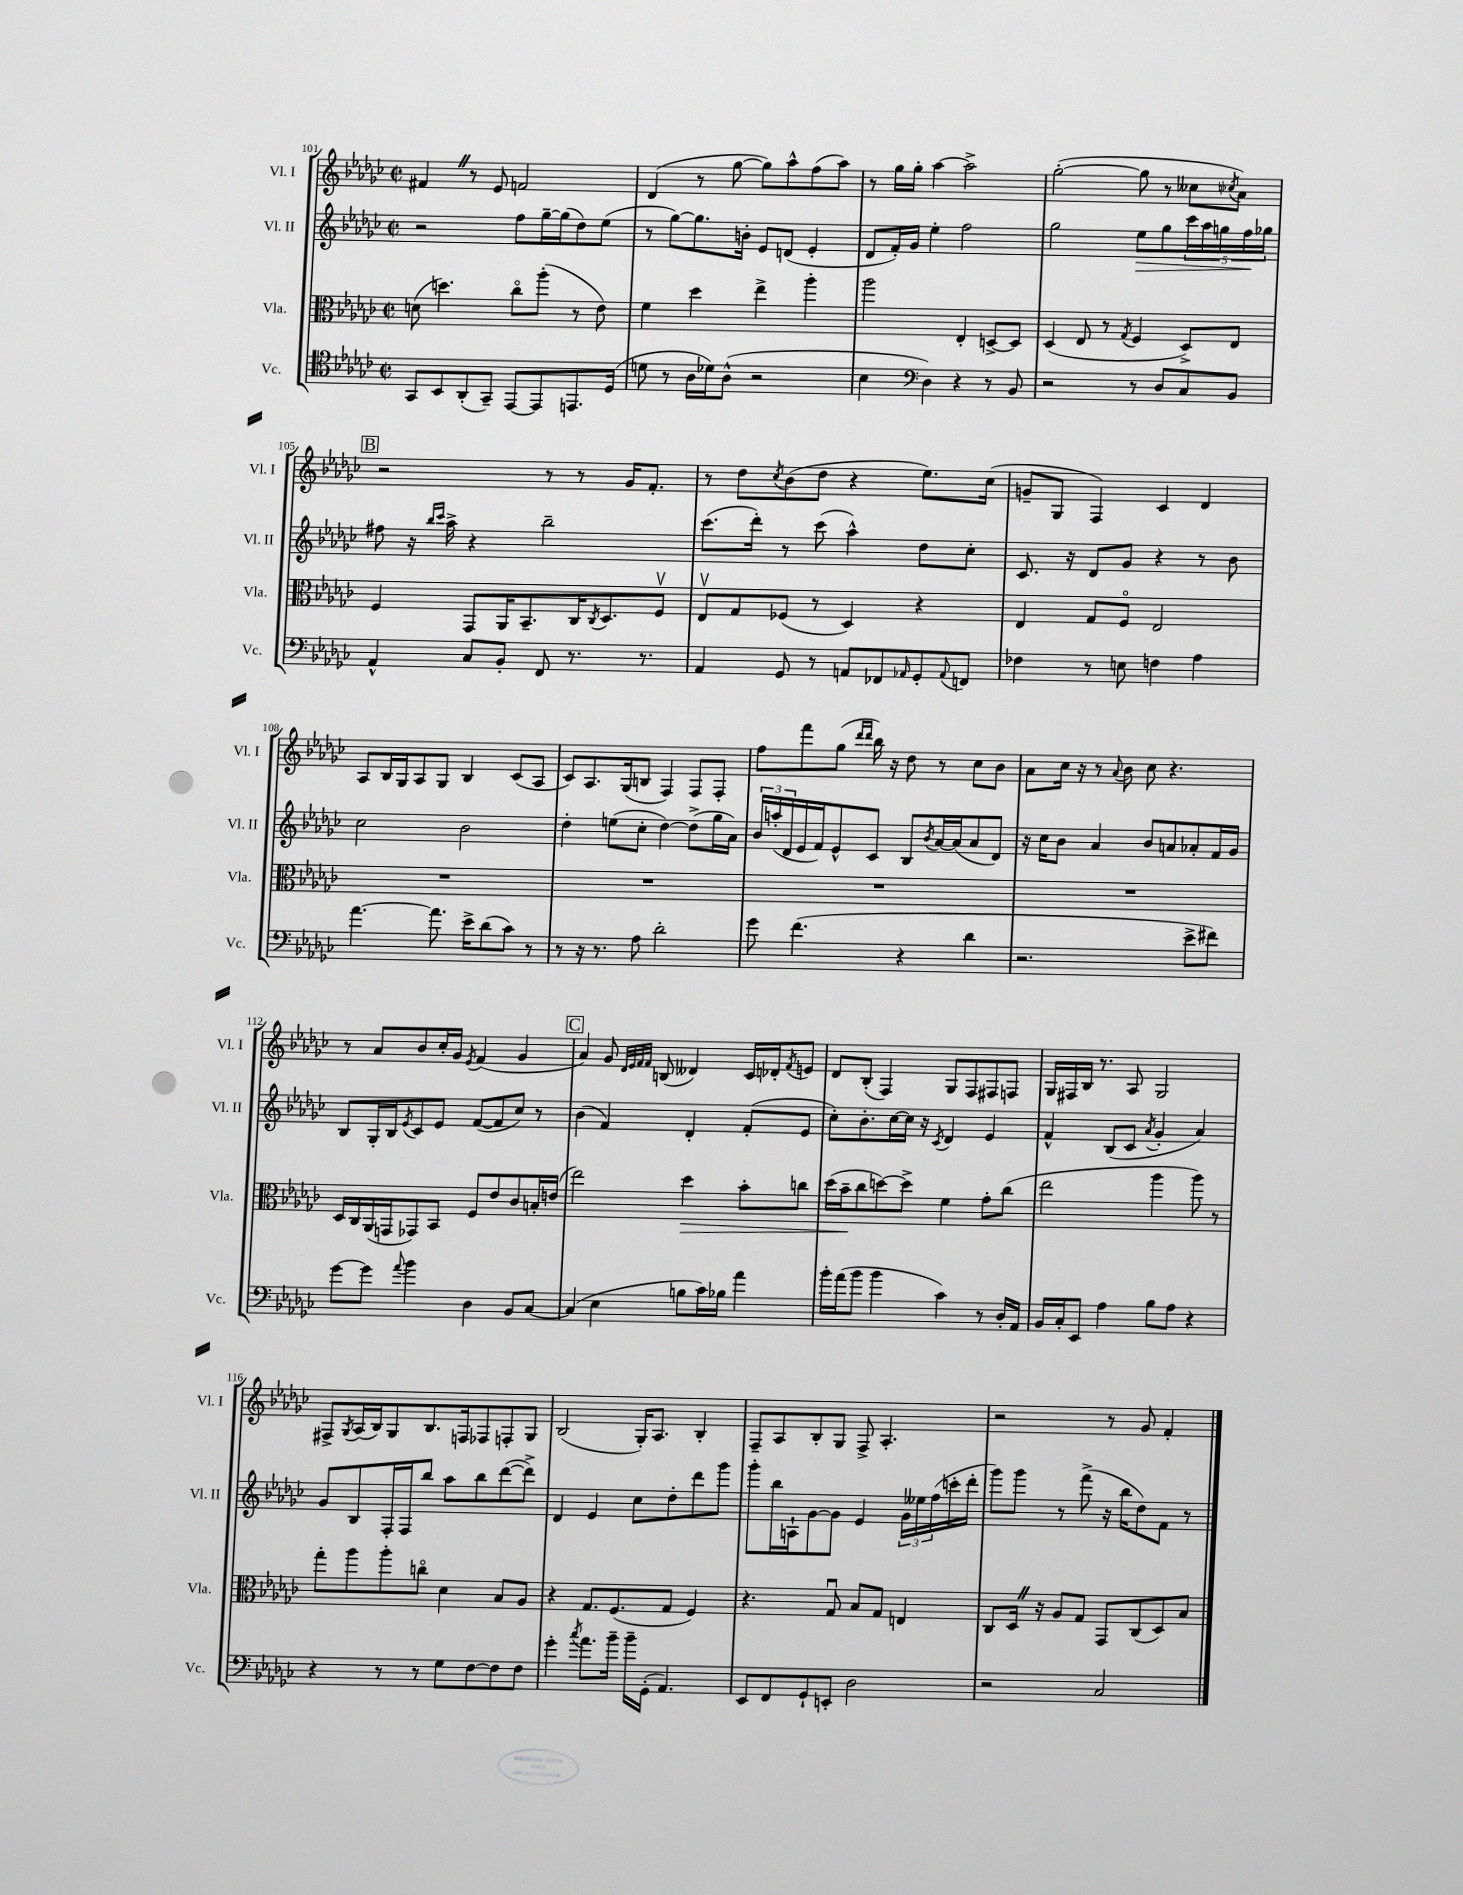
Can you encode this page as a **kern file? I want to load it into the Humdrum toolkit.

**kern	**kern	**kern	**kern
*staff4	*staff3	*staff2	*staff1
*clefC4	*clefC3	*clefG2	*clefG2
*k[b-e-a-d-g-c-]	*k[b-e-a-d-g-c-]	*k[b-e-a-d-g-c-]	*k[b-e-a-d-g-c-]
*M2/2	*M2/2	*M2/2	*M2/2
*met(c|)	*met(c|)	*met(c|)	*met(c|)
8GG-/L	(8d\	2r	4f#/
8BB-/	4.dd\)	.	.
(8AA-'/	.	.	8r
8GG-~/J)	.	.	8e-/
[8EE-/L	8cc-o\L	8ff\L	2f/
8EE-/]	(8aa-'\J	[16gg-~\L	.
.	.	(16gg-\]J	.
8.EE/	8r	8dd-\)	.
.	8e-\)	(8ee-\J	.
(16D-/Jk	.	.	.
=	=	=	=
8d\	4f\	8r	(4d-/
8r	.	[8gg-\L)	.
16A-\LL	4dd-\	8.gg-\]	8r
16d-\J)	.	.	.
(8A-^^\J	.	.	[8gg-\
.	.	16b'\Jk	.
2r	4ee-^\	8e-/L	8gg-\]L)
.	.	(8d/J	8aa-^^\
.	4aa-'\	4e-'/	(8ff\
.	.	.	8aa-\J)
=	=	=	=
4B-\	2aa-\	8d-/L	8r
.	.	16f'/L)	16gg-\LL
.	.	16g-/JJ	16gg-'\JJ
*clefF4	*	*	*
4D-\)	.	4ee-'\	[4aa-\
4r	4E-'/	2ff\	2aa-^\]
8r	[8D^/L	.	.
8BB-/	8D/]J	.	.
=	=	=	=
2r	(4D-/	2gg-\	([2gg-'\
.	8E-/	.	.
.	8r	.	.
.	8qG-/	.	.
8r	4F/	8ee-\L	8gg-\]
8D-/L	.	8gg-\	8r
8C-/	8D-^/L)	20ccc-\L	8cc--\L
.	.	20aa-\	.
.	.	20gg\	.
.	.	.	8qcc-/
8BB-/J	8E-/J	.	8a-\J)
.	.	20ff\	.
.	.	20gg-\JJ	.
=	=	=	=
4AA-^^/	4F/	8ff#\	2r
.	.	16r	.
.	.	16qqbb-/LL	.
.	.	16qqccc-/JJ	.
.	.	16aa-^\	.
8C-/L	8GG-/L	4r	.
8BB-'/J	16AA-/K	.	.
.	8.BB-~/	.	.
8FF/	.	2bb-~\	8r
8.r	16C-/K	.	8r
.	8qC-/	.	.
.	8.D-/	.	.
.	.	.	16g-/LK
8.r	.	.	8.f'/J
.	8Fv/J	.	.
=	=	=	=
4AA-/	8E-v/L	(8.ccc-\L	8r
.	8G-/	.	8dd-\L
.	.	16ddd-'\Jk)	.
.	.	.	8qcc-/
8GG-/	(8F-/J	8r	(8b-\
8r	8r	(8ccc-\	8dd-\J
8AA/L	4D-/)	4aa-^^\)	4r
8FF-/	.	.	.
16qqAA-/	.	.	.
8GG-'/	4r	8dd-\L	8.ee-\L)
8qqAA-/	.	.	.
8FF/J	.	8cc-'\J	.
.	.	.	(16cc-\Jk
=	=	=	=
4F-\	4E-/	8.c-/	8g~/L
.	.	.	8G-/J
.	.	16r	.
8r	8G-/L	8d-/L	4F/)
8E\	8Fo/J	8g-/J	.
4F\	2E-/	4r	4c-/
4A-\	.	8r	4d-/
.	.	8b-\	.
=	=	=	=
[4.a-\	1r	2cc-\	8A-/L
.	.	.	16B-/L
.	.	.	16G-/J
.	.	.	8A-/
8.a-\]	.	.	8G-/J
.	.	2b-\	4B-/
16e-^\LK	.	.	.
(8d-\	.	.	.
8c-\J)	.	.	(8c-/L
8r	.	.	8A-/J
=	=	=	=
8r	1r	4dd-'\	8c-/L)
16r	.	.	8.A-/
8.r	.	.	.
.	.	(8ee\L	.
.	.	.	(16G-/k
8A-\	.	8cc-'\J	8B/J
2d-'\	.	[4dd-\)	4F/)
.	.	(8dd-^\]L	8F/L
.	.	16gg-\L	8F'/J
.	.	16a-\JJ)	.
=	=	=	=
8g-\	1r	24b-/LL	8ff\L
.	.	(24aa'/	.
.	.	24d-/	.
(4.f\	.	16e-/	8fff\
.	.	16f/J)	.
.	.	8e-^^/	(8gg-\J
.	.	.	16qqddd-/LL
.	.	.	16qqddd-/JJ
.	.	8c-/J	16bb-\)
.	.	.	16r
4r	.	8B-/L	8dd-\
.	.	8qb-/	.
.	.	[16a-/L	8r
.	.	(16a-/]J	.
4d-\	.	8a-/	8cc-\L
.	.	8d-/J)	8b-\J
=	=	=	=
2.r	1r	16r	8a-\L
.	.	16cc-\LK	.
.	.	8b-\J	16cc-\Jk
.	.	.	16r
.	.	4a-/	8r
.	.	.	8qqa-/
.	.	.	8b-\
.	.	8b-/L	8cc-\
.	.	8a/	4.r
8e-^\L	.	8a-'/	.
8f#\J)	.	16f/L	.
.	.	16g-/JJ	.
=	=	=	=
[8g-\L	16D-/LL	8B-/L	8r
.	16C-/	.	.
8g-\]J	(16AA-/	16G-'/L	8a-/L
.	16GG/J	16B-/J	.
8qqa-/	.	8qe-/	.
4b-\	8GG-/)	8c-/	8b-/
.	8BB-/J	8e-/J	16cc-'/L
.	.	.	16g-/JJ
.	.	.	8qe-/
4D-\	8F/L	([8f/L	(4f/
.	8e-/	8f/]	.
8BB-/L	8c-/	8cc-/J)	4g-/
[8C-/J	16B'/L	8r	.
.	(16e/JJ	.	.
=	=	=	=
(4C-/]	2ee-\)	(4b-\	4a-/)
4E-\	.	4f/)	8g-/
.	.	.	32qqd-/LLL
.	.	.	32qqe-/
.	.	.	32qqf/
.	.	.	32qqf/JJJ
.	.	.	(8B/
8B\L	4dd-\	4d-'/	4d--/)
16c-\L)	.	.	.
16B-\JJ	.	.	.
4a-\	8b-'\L	(8f'/L	16c-/LL
.	.	.	16d-'/J
.	.	.	8qf/
.	8cc\J	8e-/J	8e/J
=	=	=	=
16b-'\LL	(16dd-\LL	8cc-'\L)	8d-/L
(16a-\J	16b-~\J	.	.
8b-\J	8cc-\	8.b-'\	(8B-'/J
4b-\	[8dd\)	.	4F/)
.	.	[16cc-\L	.
.	8dd^\]J	16cc-\]JJ	.
.	.	16r	.
.	.	8qc-/	.
4c-\)	4f\	4d-/	8G-/L
.	.	.	8F/
8r	8g-'\L	4e-/	8F#/
16D-'/LL	(8cc-\J	.	8F/J
16AA-/JJ	.	.	.
=	=	=	=
16BB-/LL	2ee-\	4f^^/	16G-/LL
16C-'/J	.	.	16F#/
8EE-/J	.	.	16B-/JJ
.	.	.	8.r
4A-\	.	(8B-/L	.
.	.	8c-/J	8A-/
.	.	8qa-/	.
8B-\L	4aa-\	4g-'/	2G-/
8A-\J	.	.	.
4r	8aa-\)	4a-/)	.
.	8r	.	.
=	=	=	=
4r	8gg-'\L	8g-/L	8F#^/L
.	.	.	8qG-/
.	8aa-\	8B-/	(16A-/L
.	.	.	16B-/J)
8r	8aa-'\	16F'/L	8G-/
.	.	16F/J	.
8r	8cco\J	8bb-/J	8.B-/
8G-\L	4d-\	8aa-\L	.
.	.	.	16F/k
[8F\	.	8bb-\	8F-/
8F\]	8B-/L	([8ddd-\	8F'/
8F\J	8A-/J	8ddd-^\]J)	8G-/J
=	=	=	=
4g-'\	4r	4d-/	(2B-/
8qcc-/	.	.	.
8.a-\L	8.G-/L	4e-/	.
16b-~\Jk	(8.F/	.	.
16b-~\LL	.	8cc-\L	16G-'/LK)
(16GG-'\JJ	.	.	8.A-/J
4.AA-/)	8G-/J	8dd-'\	.
.	4F/)	8ddd-\	4B-'/
.	.	8ggg-\J	.
=	=	=	=
8EE-/L	4.r	8ggg-'\L	8F~/L
8FF/	.	16bb-\L	8A-/
.	.	16A`\J	.
8GG-`/	.	[8g-\	8B-'/
8EE'/J	8G-u/	8g-\]J	8G-/J
2D-\	8B-/L	4e-/	8F^/
.	8G-/J	.	4.A-'/
.	4E/	24g-\LL	.
.	.	24ee--\	.
.	.	(24ff\	.
.	.	16ccc'\	.
.	.	16ddd-'\JJ	.
=	=	=	=
2r	8C-/L	8ggg-\L)	2r
.	16D-/Jk	8ggg-\J	.
.	16r	.	.
.	8A-/L	8r	.
.	8G-/J	(8fff^\	.
2C-/	8GG-/L	16r	8r
.	.	16bb-\LK	.
.	(8C-/	8dd-\)	8g-/
.	8D-/)	8f\J	4f'/
.	8B-/J	8r	.
==	==	==	==
*-	*-	*-	*-
